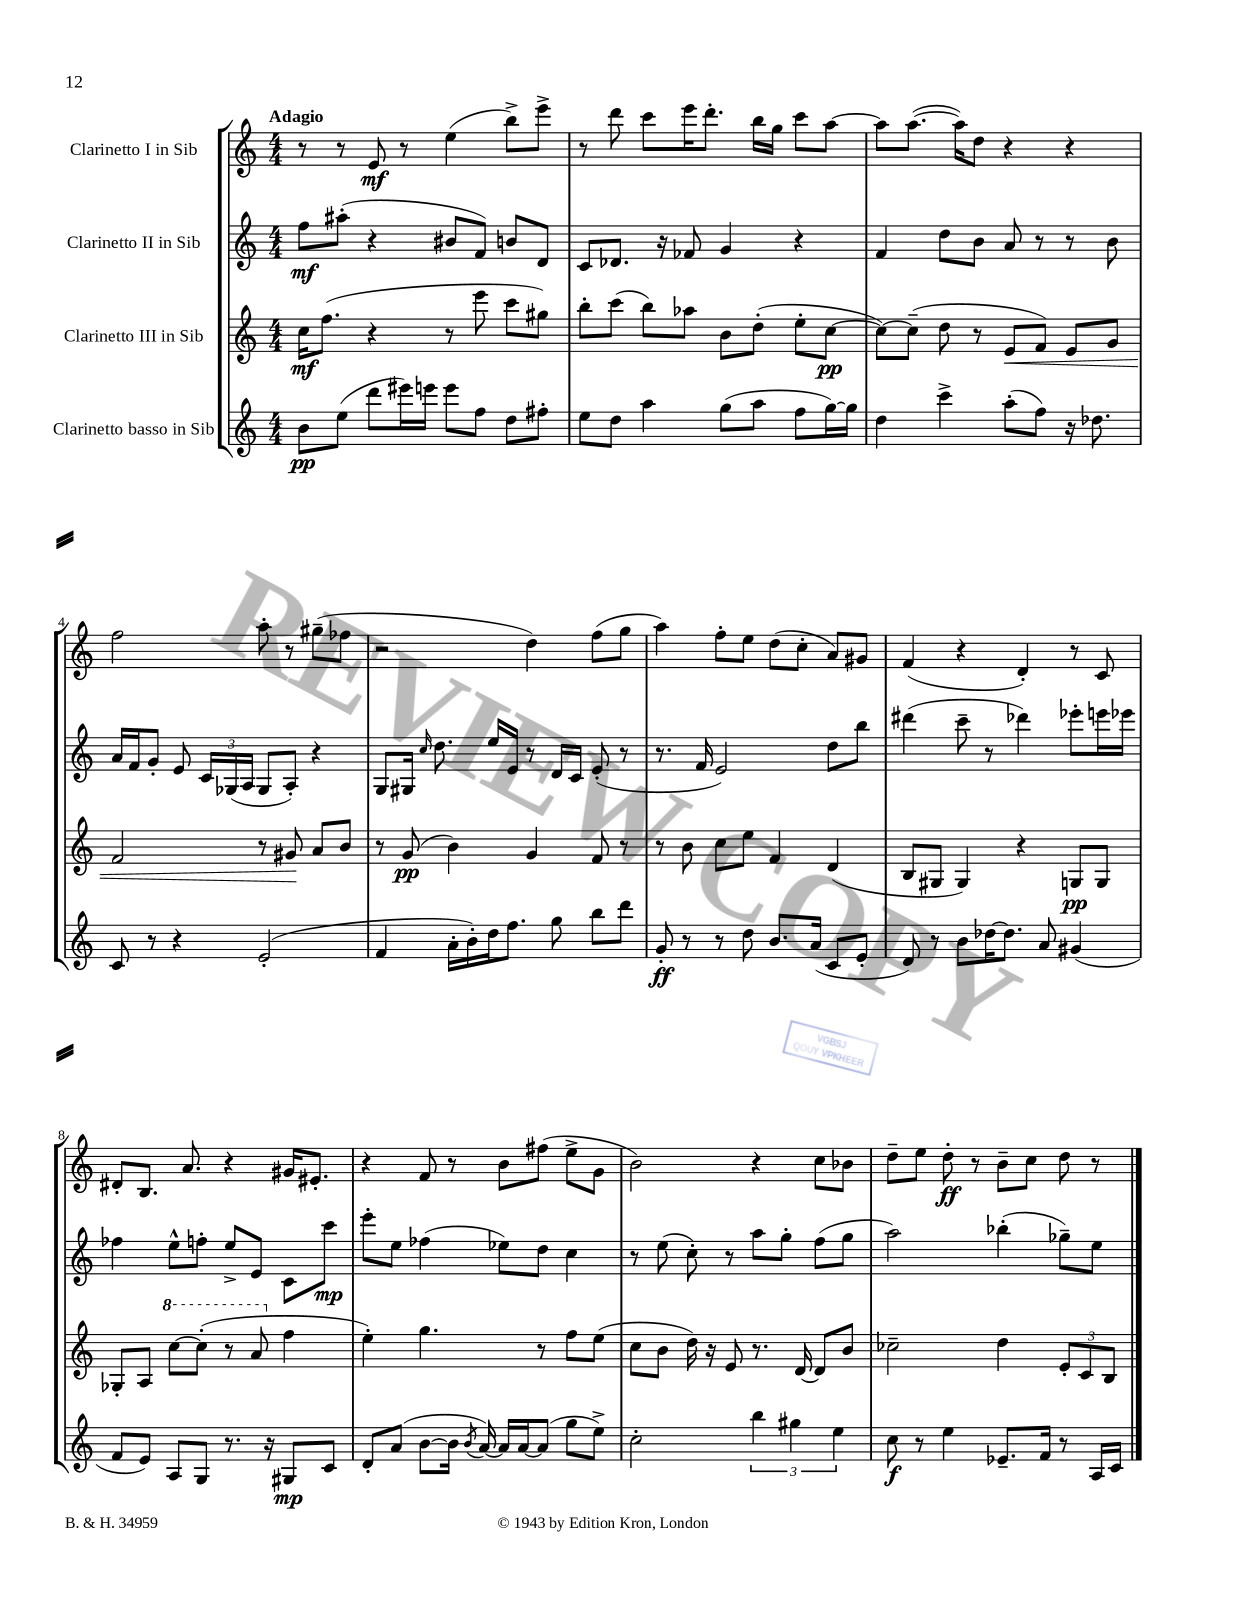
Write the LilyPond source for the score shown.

<<
\new StaffGroup <<
\new Staff = "s0" \with { instrumentName = "Clarinetto I in Sib" } {
    \clef treble \key c \major \numericTimeSignature \time 4/4 \tempo "Adagio"
    \autoBeamOff r8 r8 e'8\mf r8 e''4( b''8[->) e'''8]-> |
    r8 d'''8 c'''8[ e'''16 d'''8.]-. b''16[ g''16] c'''8[ a''8]~ |
    a''8[ a''8.]~( a''16[) d''8] r4 r4 |
    f''2 a''8-. r8 gis''8[--( fes''8] |
    r2 d''4) f''8[( g''8] |
    a''4) f''8[-. e''8] d''8[( c''8]-. a'8[) gis'8] |
    f'4( r4 d'4-.) r8 c'8 |
    dis'8[-. b8.] a'8. r4 gis'16[ eis'8.]-. |
    r4 f'8 r8 b'8[ fis''8]( e''8[-> g'8] |
    b'2) r4 c''8[ bes'8] |
    d''8[-- e''8] d''8-.\ff r8 b'8[-- c''8] d''8 r8 \bar "|." |
}
\new Staff = "s1" \with { instrumentName = "Clarinetto II in Sib" } {
    \clef treble \key c \major \numericTimeSignature \time 4/4
    \autoBeamOff f''8[\mf ais''8]-.( r4 bis'8[ f'8]) b'8[ d'8] |
    c'8[ des'8.] r16 fes'8 g'4 r4 |
    f'4 d''8[ b'8] a'8 r8 r8 b'8 |
    a'16[ f'16 g'8]-. e'8 \tuplet 3/2 { c'16[ ges16( a16] } ges8[ a8]-.) r4 |
    g8[ gis16] \grace { c''16 } d''8. e''16[ e'16] r8 d'16[ c'16] e'8-.( r8 |
    r8. f'16 e'2) d''8[ b''8] |
    dis'''4( c'''8-- r8 des'''4) ees'''8[-. e'''16 ees'''16] |
    fes''4 e''8[-^ f''8]-. e''8[-> e'8] c'8[ c'''8]\mp |
    e'''8[-. e''8] fes''4( ees''8[) d''8] c''4 |
    r8 e''8( c''8-.) r8 a''8[ g''8]-. f''8[( g''8] |
    a''2) bes''4-.( ges''8[--) e''8] \bar "|." |
}
\new Staff = "s2" \with { instrumentName = "Clarinetto III in Sib" } {
    \clef treble \key c \major \numericTimeSignature \time 4/4
    \autoBeamOff c''16[\mf f''8.]( r4 r8 e'''8 c'''8[ gis''8]) |
    b''8[-. c'''8]( b''8[) aes''8] b'8[ d''8]-.( e''8[-. c''8]~\pp |
    c''8[~) c''8]--( d''8 r8 e'8[\< f'8]) e'8[ g'8] |
    f'2 r8 gis'8\! a'8[ b'8] |
    r8 g'8\pp( b'4) g'4 f'8 r8 |
    r8 b'8 c''8[ e''8] f'4 d'4( |
    b8[ gis8] gis4) r4 g8[\pp g8] |
    ges8[-. a8] \ottava #1 c'''8[~ c'''8]-.( r8 a''8 \ottava #0 f''4 |
    e''4-.) g''4. r8 f''8[ e''8]( |
    c''8[ b'8] d''16) r16 e'8 r8. d'16~ d'8[ b'8] |
    ces''2-- d''4 \tuplet 3/2 { e'8[-. c'8 b8] } \bar "|." |
}
\new Staff = "s3" \with { instrumentName = "Clarinetto basso in Sib" } {
    \clef treble \key c \major \numericTimeSignature \time 4/4
    \autoBeamOff b'8[\pp e''8]( d'''8[ eis'''16) e'''16] e'''8[ f''8] d''8[ fis''8]-. |
    e''8[ d''8] a''4 g''8[( a''8] f''8[ g''16~) g''16] |
    d''4 c'''4-> a''8[-.( f''8]) r16 des''8. |
    c'8 r8 r4 e'2-.( |
    f'4 a'16[-. b'16-.) d''16 f''8.] g''8 b''8[ d'''8] |
    g'8-.\ff r8 r8 d''8 b'8.[ a'16]( c'8[ e'8]-. |
    d'8) r8 b'8[ des''16~ des''8.] a'8 gis'4( |
    f'8[ e'8]) a8[ g8] r8. r16 gis8[\mp c'8] |
    d'8[-. a'8]( b'8[~ b'16] \acciaccatura { b'8 } a'16~) a'16[ a'16~ a'8]( g''8[ e''8]->) |
    c''2-. \tuplet 3/2 { b''4 gis''4 e''4 } |
    c''8\f r8 e''4 ees'8.[-- f'16] r8 a16[ c'16] \bar "|." |
}
>>
>>
